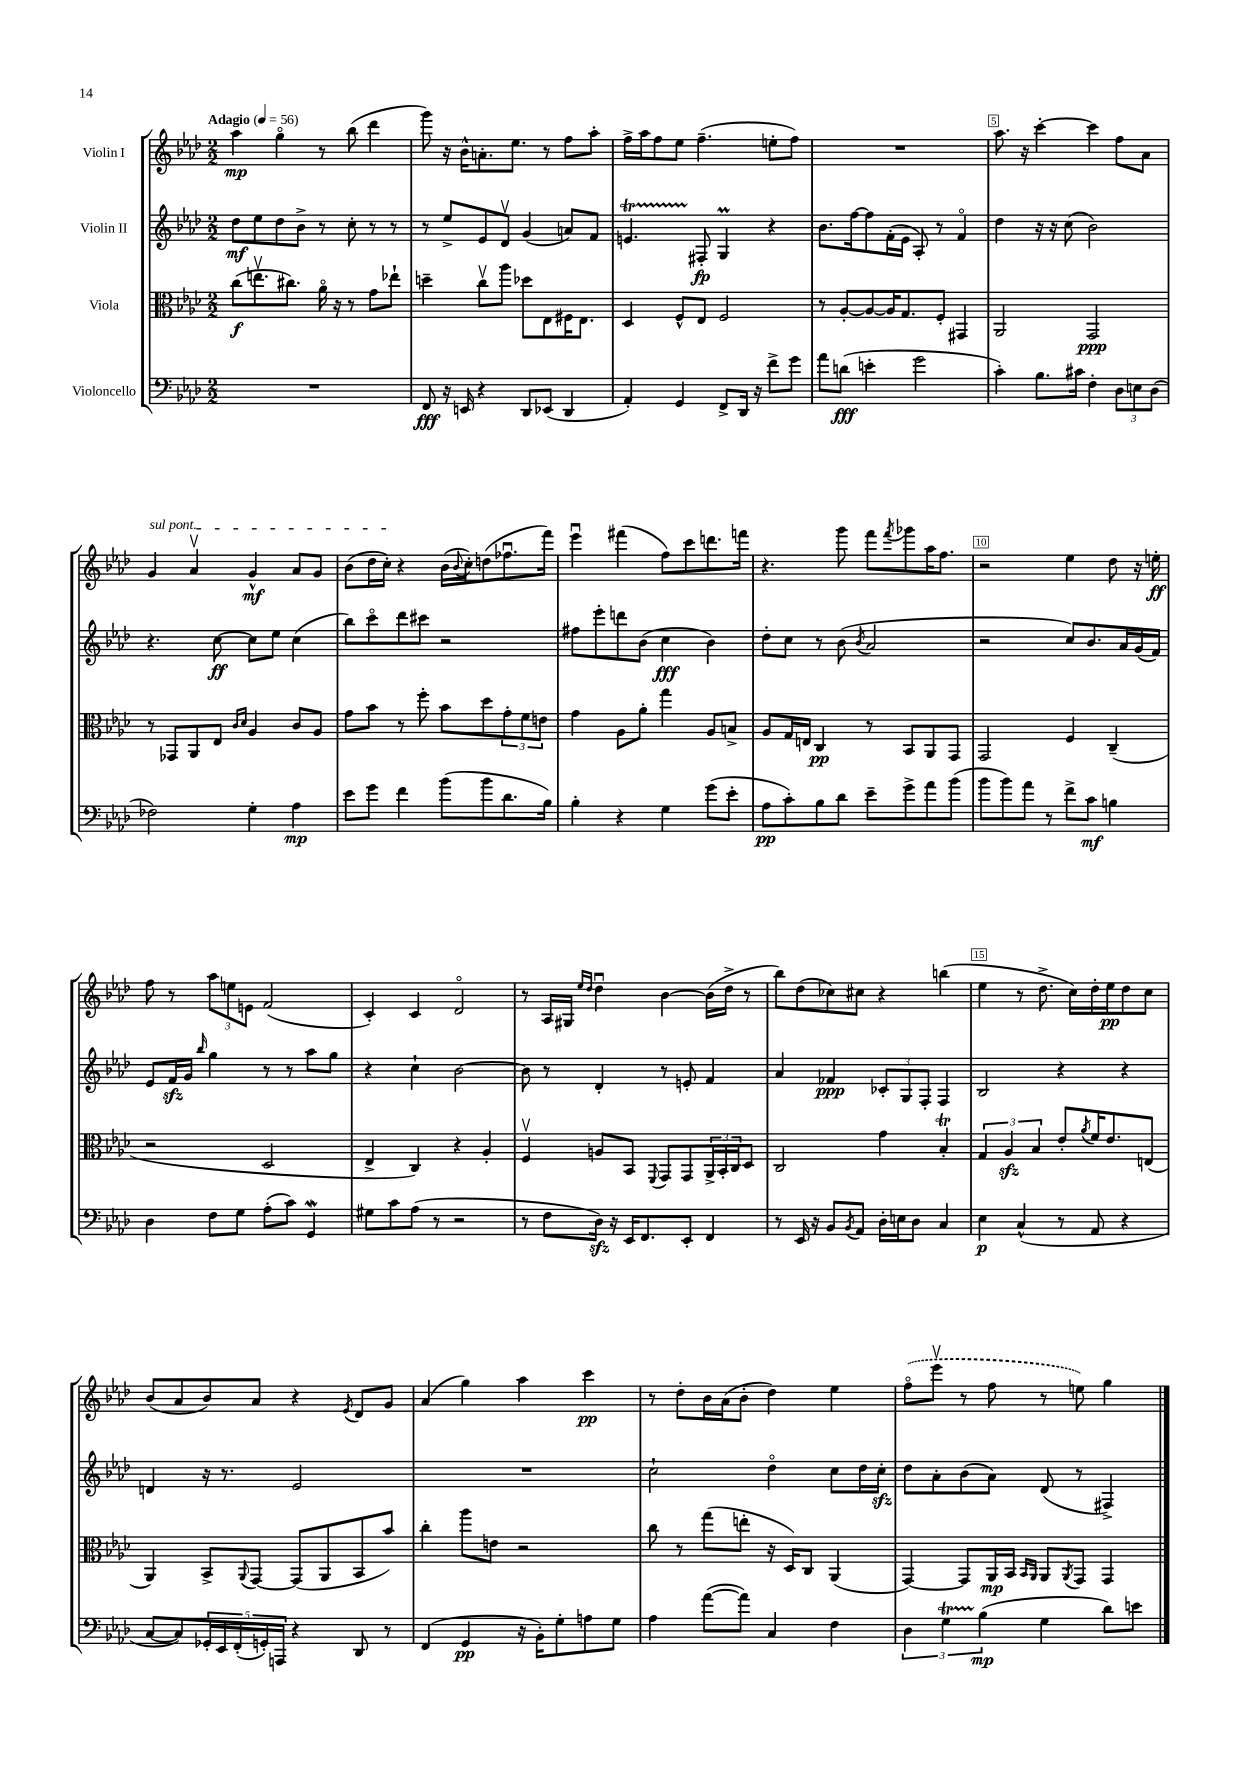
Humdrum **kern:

**kern	**dynam	**kern	**dynam	**kern	**dynam	**kern	**dynam
*part4	*part4	*part3	*part3	*part2	*part2	*part1	*part1
*staff4	*staff4	*staff3	*staff3	*staff2	*staff2	*staff1	*staff1
*I"Violoncello	*	*I"Viola	*	*I"Violin II	*	*I"Violin I	*
*clefF4	*	*clefC3	*	*clefG2	*	*clefG2	*
*k[b-e-a-d-]	*	*k[b-e-a-d-]	*	*k[b-e-a-d-]	*	*k[b-e-a-d-]	*
*M2/2	*	*M2/2	*	*M2/2	*	*M2/2	*
*MM56	*	*MM56	*	*MM56	*	*MM56	*
=1	=1	=1	=1	=1	=1	=1	=1
!	!	!	!	!	!	!LO:TX:a:B:t=Adagio	!
1r	.	(8cc\L	f	8dd-\L	mf	4aa-\	mp
.	.	8.eenv\	.	8ee-\	.	.	.
.	.	.	.	8dd-\	.	4gg\	.
.	.	8.cc#X\J)	.	.	.	.	.
.	.	.	.	8b-^\J	.	.	.
.	.	16a-\	.	8r	.	8r	.
.	.	16r	.	.	.	.	.
.	.	8r	.	8cc'\	.	(8bb-\	.
.	.	8g\L	.	8r	.	4ddd-\	.
.	.	8ee-X`\J	.	8r	.	.	.
=2	=2	=2	=2	=2	=2	=2	=2
8FF/	fff	4ddn~\	.	8r	.	8ggg\)	.
16r	.	.	.	8ee-^/L	.	16r	.
16EEn/	.	.	.	.	.	16b-^^\KL	.
4r	.	8ccv\L	.	8e-/	.	8.an'\	.
.	.	8aa-\J	.	8d-v/J	.	.	.
.	.	.	.	.	.	8.ee-\J	.
8DD-/L	.	8dd-X\L	.	(4g/	.	.	.
(8EE-X/J	.	8E-\	.	.	.	8r	.
4DD-/	.	16F#X\K	.	8an/L)	.	8ff\L	.
.	.	8.E-\J	.	.	.	.	.
.	.	.	.	8f/J	.	8aa-'\J	.
=3	=3	=3	=3	=3	=3	=3	=3
4AA-'/)	.	4D-/	.	4.ent/	.	16ff^\LL	.
.	.	.	.	.	.	16aa-\J	.
.	.	.	.	.	.	8ff\	.
4GG/	.	8F^^/L	.	.	.	8ee-\J	.
.	.	8E-/J	.	8F#X'/	fp	(4.ff~\	.
8FF^/L	.	2F/	.	4Gm/	.	.	.
16DD-/Jk	.	.	.	.	.	.	.
16r	.	.	.	.	.	.	.
8f^\L	.	.	.	4r	.	8een'\L	.
8g\J	.	.	.	.	.	8ff\J)	.
=4	=4	=4	=4	=4	=4	=4	=4
8a-\L	.	8r	.	8.b-\L	.	1r	.
(8dn\J	fff	[8A-'/L	.	.	.	.	.
.	.	.	.	[16ff\k	.	.	.
4en'\	.	8A-/_	.	8ff\]	.	.	.
.	.	16A-/K]	.	(16f'\L	.	.	.
.	.	8.G/	.	16e-\JJ	.	.	.
2g\	.	.	.	8A-'/)	.	.	.
.	.	8F'/J	.	8r	.	.	.
.	.	4GG#X/	.	4f/	.	.	.
=5	=5	=5	=5	=5	=5	=5	=5
4c'\)	.	2AA-/	.	4dd-\	.	8.aa-\	.
.	.	.	.	.	.	16r	.
8.B-\L	.	.	.	16r	.	[4ccc'\	.
.	.	.	.	16r	.	.	.
.	.	.	.	(8cc\	.	.	.
16c#X\Jk	.	.	.	.	.	.	.
4F'\	.	2GG/	ppp	2b-\)	.	4ccc\]	.
12D-\L	.	.	.	.	.	8ff\L	.
12En\	.	.	.	.	.	.	.
.	.	.	.	.	.	8a-\J	.
(12D-\J	.	.	.	.	.	.	.
!!LO:LB:g=z
=6	=6	=6	=6	=6	=6	=6	=6
!	!	!	!	!	!	!LO:TX:a:i:t=sul pont.	!
2F-X\)	.	8r	.	4.r	.	4g/	.
.	.	8GG-X/L	.	.	.	.	.
.	.	8AA-/	.	.	.	4a-v/	.
.	.	8E-/J	.	[8cc\	ff	.	.
.	.	16qqc/LL	.	.	.	.	.
.	.	16qqd-/JJ	.	.	.	.	.
4G'\	.	4A-/	.	8cc\L]	.	4g^^/	mf
.	.	.	.	8ee-\J	.	.	.
4A-\	mp	8c/L	.	(4cc\	.	8a-/L	.
.	.	8A-/J	.	.	.	8g/J	.
=7	=7	=7	=7	=7	=7	=7	=7
8e-\L	.	8g\L	.	8bb-\L)	.	(8b-\L	.
8g\J	.	8b-\J	.	8ccc\	.	16dd-\L	.
.	.	.	.	.	.	16cc'\JJ)	.
4f\	.	8r	.	8ddd-\	.	4r	.
.	.	8ff'\	.	8ccc#X\J	.	.	.
(8b-\L	.	8b-\L	.	2r	.	(16b-\LL	.
.	.	.	.	.	.	8qqb-/	.
.	.	.	.	.	.	16cc'\J)	.
8b-\	.	8dd-\	.	.	.	(8ddn\	.
8.d-\	.	12g'\	.	.	.	8.ff-Xu\	.
.	.	12f\	.	.	.	.	.
.	.	12en\J	.	.	.	.	.
16B-\Jk)	.	.	.	.	.	16fff\Jk)	.
=8	=8	=8	=8	=8	=8	=8	=8
4B-'\	.	4g\	.	8ff#X\L	.	4eee-u\	.
.	.	.	.	8eee-'\	.	.	.
4r	.	8A-\L	.	8dddn\	.	(4fff#X\	.
.	.	8a-'\J	.	(8b-\J	.	.	.
4G\	.	4gg\	.	4cc\	fff	8ff\L)	.
.	.	.	.	.	.	8ccc\	.
(8g\L	.	8A-/L	.	4b-\)	.	8.dddn\	.
8e-'\J	.	8Bn^/J	.	.	.	.	.
.	.	.	.	.	.	16fffn\Jk	.
=9	=9	=9	=9	=9	=9	=9	=9
8A-\L	pp	8A-/L	.	8dd-'\L	.	4.r	.
8c'\)	.	16G/L	.	8cc\J	.	.	.
.	.	16En/JJ	.	.	.	.	.
8B-\	.	4C/	pp	8r	.	.	.
8d-\J	.	.	.	(8b-\	.	8ggg\	.
.	.	.	.	8qb-/	.	.	.
8e-~\L	.	8r	.	2a-/	.	8fff\L	.
.	.	.	.	.	.	8qfff/	.
8g^\	.	8BB-/L	.	.	.	8ggg-X\	.
8a-\	.	8AA-/	.	.	.	16aa-\K	.
.	.	.	.	.	.	8.ff\J	.
(8b-\J	.	8GG/J	.	.	.	.	.
=10	=10	=10	=10	=10	=10	=10	=10
8b-\L	.	2GG/	.	2r	.	2r	.
8b-\)	.	.	.	.	.	.	.
8a-\J	.	.	.	.	.	.	.
8r	.	.	.	.	.	.	.
8f^\L	.	4F/	.	8cc/L)	.	4ee-\	.
8c\J	mf	.	.	8.b-/	.	.	.
4Bn\	.	(4C~/	.	.	.	8dd-\	.
.	.	.	.	16a-/L	.	.	.
.	.	.	.	(16g/	.	16r	.
.	.	.	.	16f/JJ)	.	16een'\	ff
!!LO:LB:g=z
=11	=11	=11	=11	=11	=11	=11	=11
4D-\	.	2r	.	8e-/L	.	8ff\	.
.	.	.	.	16fzz/L	.	8r	.
.	.	.	.	16g/JJ	.	.	.
.	.	.	.	16qqbb-/	.	.	.
8F\L	.	.	.	4gg\	.	12aa-\L	.
.	.	.	.	.	.	12een\	.
8G\J	.	.	.	.	.	.	.
.	.	.	.	.	.	12en\J	.
(8A-'\L	.	2D-/	.	8r	.	(2f/	.
8c\J)	.	.	.	8r	.	.	.
4GGW/	.	.	.	8aa-\L	.	.	.
.	.	.	.	8gg\J	.	.	.
=12	=12	=12	=12	=12	=12	=12	=12
8G#X\L	.	4E-^/	.	4r	.	4c'/)	.
8c\	.	.	.	.	.	.	.
(8A-\J	.	4C/)	.	4cc`\	.	4c/	.
8r	.	.	.	.	.	.	.
2r	.	4r	.	[2b-\	.	2d-/	.
.	.	4A-'/	.	.	.	.	.
=13	=13	=13	=13	=13	=13	=13	=13
8r	.	4Fv/	.	8b-\]	.	8r	.
8F\L	.	.	.	8r	.	16A-/LL	.
.	.	.	.	.	.	16G#X/JJ	.
.	.	.	.	.	.	16qqee-/LL	.
.	.	.	.	.	.	16qqdd-/JJ	.
16D-zz\Jk)	.	8An/L	.	4d-'/	.	4dd-u\	.
16r	.	.	.	.	.	.	.
16EE-/KL	.	8BB-/J	.	.	.	.	.
8.FF/	.	.	.	.	.	.	.
.	.	8qqFF/	.	.	.	.	.
.	.	8GG/L	.	8r	.	[4b-\	.
8EE-'/J	.	8GG/	.	8en'/	.	.	.
4FF/	.	24AA-^/L	.	4f/	.	(16b-\LL]	.
.	.	24BB-'/	.	.	.	.	.
.	.	.	.	.	.	16dd-^\JJ	.
.	.	24C/J	.	.	.	.	.
.	.	8D-/J	.	.	.	8r	.
=14	=14	=14	=14	=14	=14	=14	=14
8r	.	2C/	.	4a-/	.	8bb-\L)	.
16EE-/	.	.	.	.	.	(8dd-\	.
16r	.	.	.	.	.	.	.
8BB-/L	.	.	.	4f-X/	ppp	8cc-X\)	.
8qBB-/	.	.	.	.	.	.	.
8AA-/J	.	.	.	.	.	8cc#X\J	.
16D-'\LL	.	4g\	.	12c-X'/L	.	4r	.
16En\J	.	.	.	.	.	.	.
.	.	.	.	12G/	.	.	.
8D-\J	.	.	.	.	.	.	.
.	.	.	.	12F'/J	.	.	.
4C/	.	4B-T'/	.	4F/	.	(4bbn\	.
=15	=15	=15	=15	=15	=15	=15	=15
4E-\	p	6G/	.	2B-/	.	4ee-\	.
.	.	6A-zz/	.	.	.	.	.
(4C^^/	.	.	.	.	.	8r	.
.	.	6B-/	.	.	.	.	.
.	.	.	.	.	.	8.dd-^\	.
8r	.	8e-'/L	.	4r	.	.	.
.	.	.	.	.	.	16cc\LL)	.
.	.	8qa-/	.	.	.	.	.
8AA-/	.	16f/K	.	.	.	16dd-'\	.
.	.	8.e-/	.	.	.	16ee-\J	pp
4r	.	.	.	4r	.	8dd-\	.
.	.	(8En/J	.	.	.	8cc\J	.
!!LO:LB:g=z
=16	=16	=16	=16	=16	=16	=16	=16
[8C/L	.	4AA-/)	.	4dn/	.	(8b-/L	.
8C/])	.	.	.	.	.	8a-/	.
20GG-X'/L	.	8BB-^/L	.	16r	.	8b-/)	.
20EE-/	.	.	.	.	.	.	.
.	.	.	.	8.r	.	.	.
(20FF'/	.	.	.	.	.	.	.
.	.	8qqAA-/	.	.	.	.	.
.	.	[8GG/J	.	.	.	8a-/J	.
20GGn'/)	.	.	.	.	.	.	.
20AAAn/JJ	.	.	.	.	.	.	.
4r	.	(8GG/L]	.	2e-/	.	4r	.
.	.	8AA-/	.	.	.	.	.
.	.	.	.	.	.	8qe-/	.
8DD-/	.	8BB-/	.	.	.	8d-/L	.
8r	.	8b-/J)	.	.	.	8g/J	.
=17	=17	=17	=17	=17	=17	=17	=17
(4FF/	.	4cc'\	.	1r	.	(4a-/	.
4GG/	pp	8aa-\L	.	.	.	4gg\)	.
.	.	8en\J	.	.	.	.	.
16r	.	2r	.	.	.	4aa-\	.
16BB-'\KL)	.	.	.	.	.	.	.
8G'\	.	.	.	.	.	.	.
8An\	.	.	.	.	.	4ccc\	pp
8G\J	.	.	.	.	.	.	.
=18	=18	=18	=18	=18	=18	=18	=18
4A-\	.	8cc\	.	2cc`\	.	8r	.
.	.	8r	.	.	.	8dd-'\L	.
([8a-\L	.	(8gg\L	.	.	.	16b-\L	.
.	.	.	.	.	.	(16a-\J	.
8a-\J])	.	8een'\J	.	.	.	8b-'\J	.
4C/	.	16r	.	4dd-\	.	4dd-\)	.
.	.	16D-/KL)	.	.	.	.	.
.	.	8C/J	.	.	.	.	.
4F\	.	(4AA-/	.	8cc\L	.	4ee-\	.
.	.	.	.	16dd-\L	.	.	.
.	.	.	.	16cczz'\JJ	.	.	.
=19	=19	=19	=19	=19	=19	=19	=19
6D-\	.	[4GG/)	.	8dd-\L	.	(8ff\L	.
.	.	.	.	8a-'\	.	8eee-v\J	.
6Gt\	.	.	.	.	.	.	.
.	.	8GG/L]	.	(8b-\	.	8r	.
(6B-\	mp	.	.	.	.	.	.
.	.	16AA-/L	mp	8a-\J)	.	8ff\	.
.	.	16BB-/JJ	.	.	.	.	.
.	.	16qqBB-/LL	.	.	.	.	.
.	.	16qqAA-/JJ	.	.	.	.	.
4G\	.	8AA-/L	.	(8d-/	.	8r	.
.	.	8qAA-/	.	.	.	.	.
.	.	8GG/J	.	8r	.	8een\)	.
8d-\L)	.	4GG/	.	4F#X^/)	.	4gg\	.
8en\J	.	.	.	.	.	.	.
==	==	==	==	==	==	==	==
*-	*-	*-	*-	*-	*-	*-	*-
